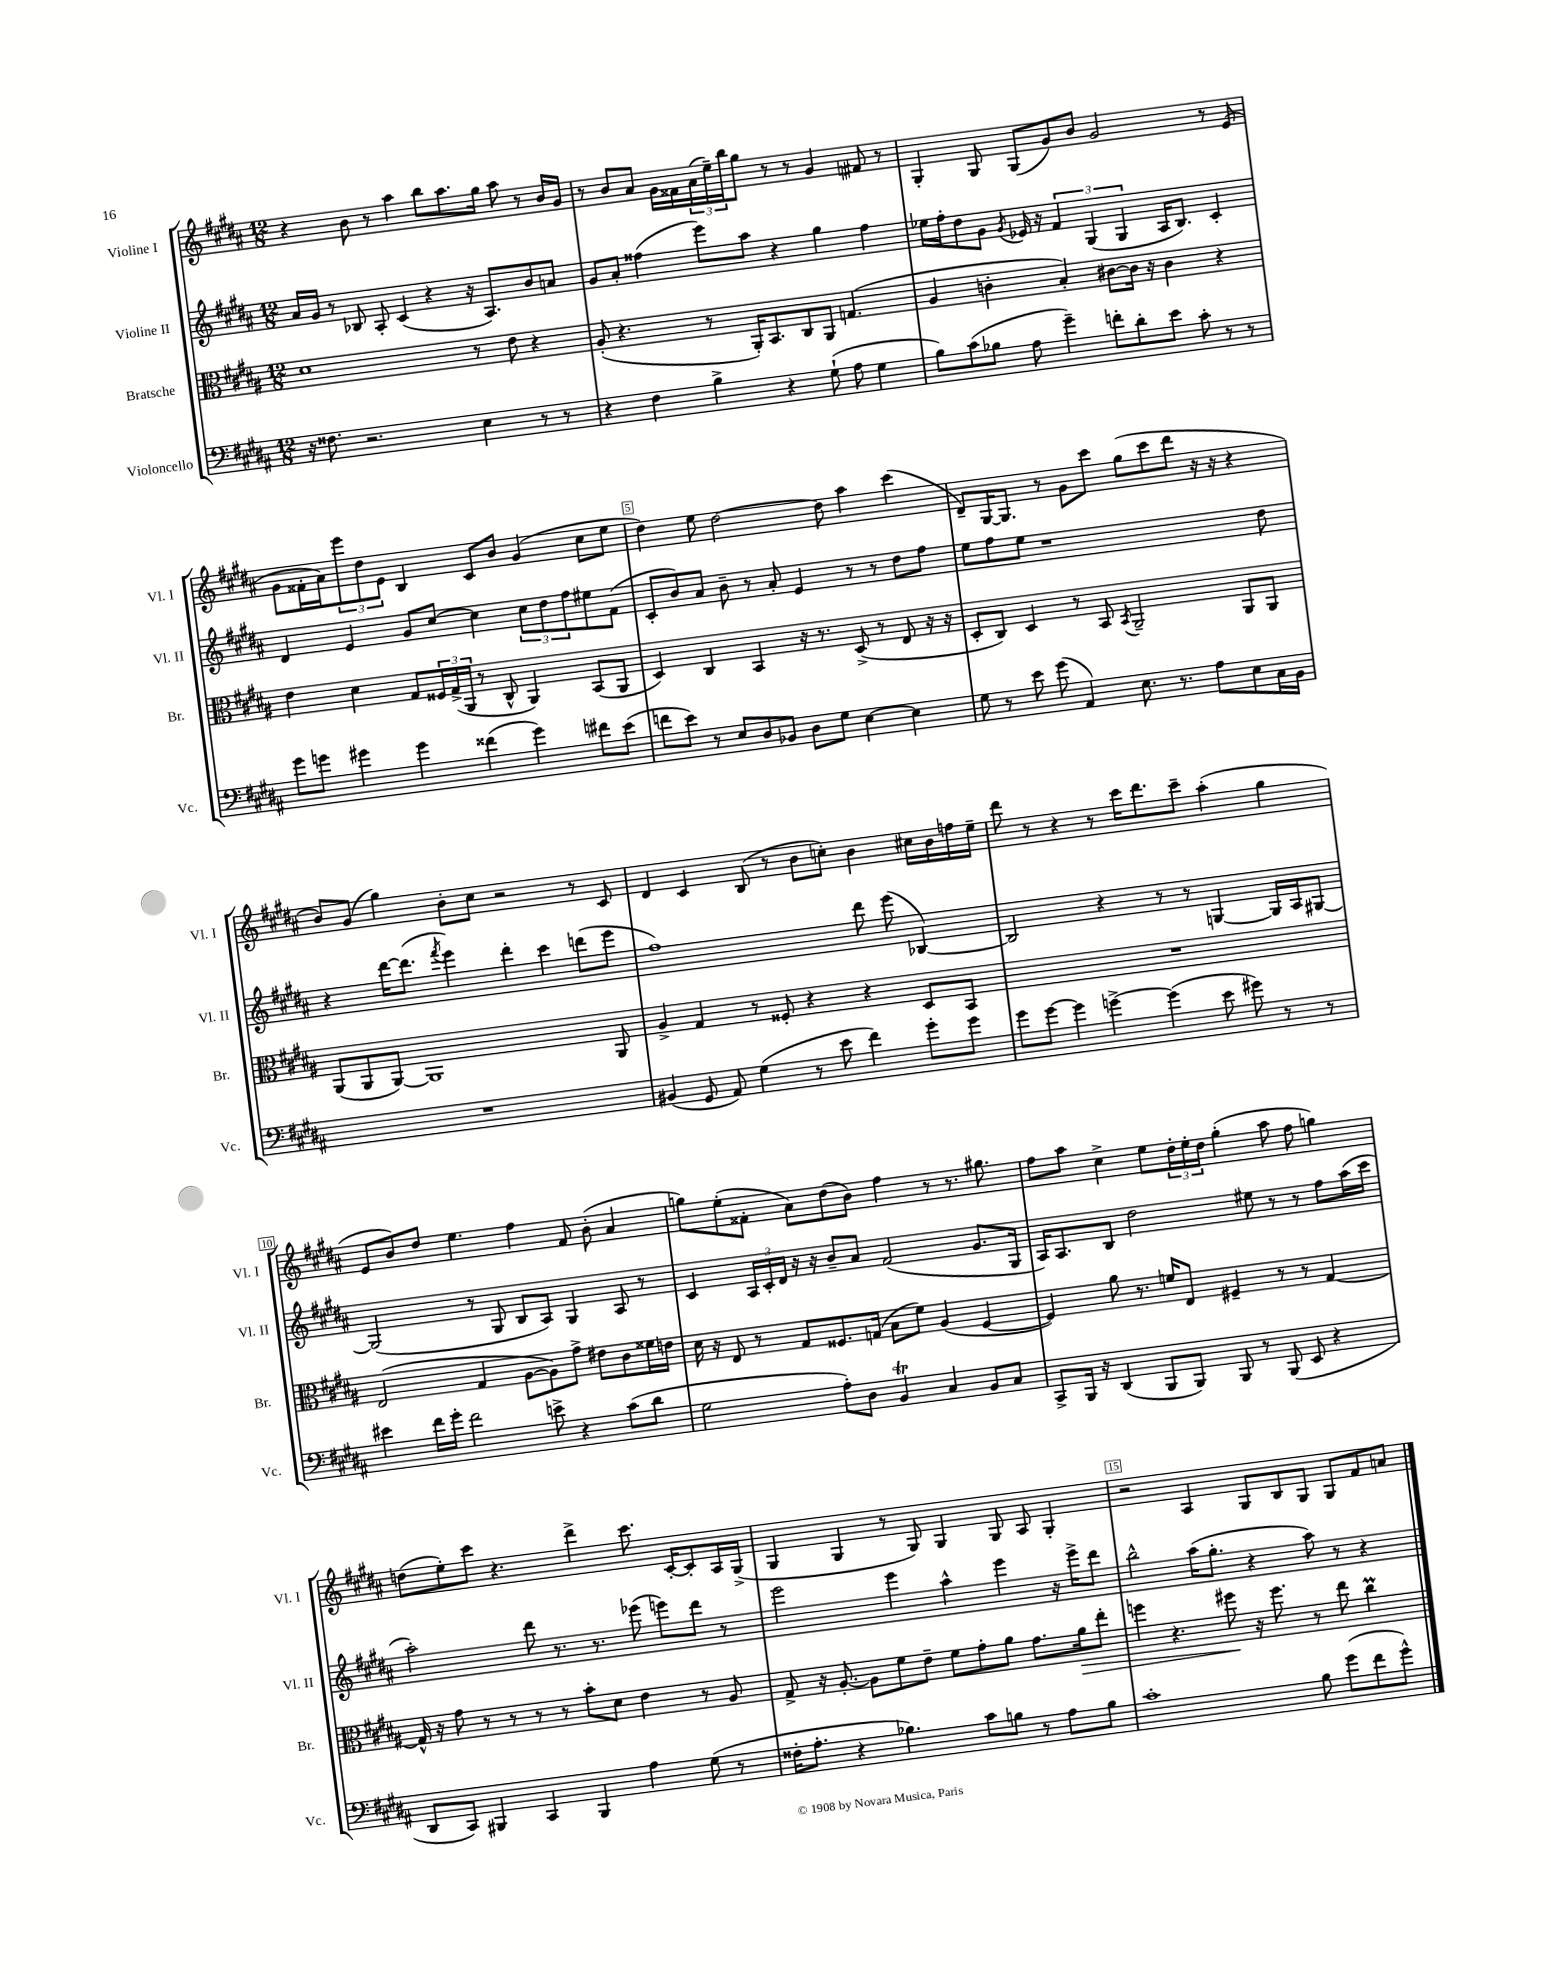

**kern	**kern	**kern	**kern
*staff4	*staff3	*staff2	*staff1
*clefF4	*clefC3	*clefG2	*clefG2
*k[f#c#g#d#a#]	*k[f#c#g#d#a#]	*k[f#c#g#d#a#]	*k[f#c#g#d#a#]
*M12/8	*M12/8	*M12/8	*M12/8
16r	1d#	16a#/LL	4r
8.F##\	.	16g#/JJ	.
.	.	8r	.
2.r	.	8B-/	8b\
.	.	8A#'/	8r
.	.	(4c#/	4aa#\
.	.	4r	8bb\L
.	.	.	8.aa#\
4E\	8r	16r	.
.	.	8.A#/L)	16gg#\Jk
.	8e\	.	8aa#\
8r	4r	8b/	8r
8r	.	8a/J	16b/LL
.	.	.	16g#/JJ
=	=	=	=
4r	(8A#'/	8g#/L	8r
.	4.r	8a#'/J	8b/L
4F#\	.	(4ff##\	8a#/J
.	.	.	16g#\LL
.	.	.	16f##\
4B^\	8r	8eee\L)	(24a#\
.	.	.	24ee~\)
.	.	.	24bb\J
.	16AA#'/LK)	8aa#\J	8gg#\J
.	8.BB/	.	.
4r	.	4r	8r
.	8C#/	.	8r
(8G#`\	8AA#/J	4gg#\	4g#/
8A#\	(4.G/	.	.
4G#\	.	4ff##\	8f#/
.	.	.	8r
=	=	=	=
8B\L)	4A#/	16ee-\LL	4G#'/
.	.	16ff#'\J	.
(8c#\	.	8dd#\	.
8B-\J	4c'\	8g#\J	8G#/
.	.	8qg#/	.
8A#\	.	16e-/	(8G#/L
.	.	16r	.
4g#~\)	4B'/)	6f#/	8g#/)
.	.	.	8b/J
.	.	(6G#/	.
8f'\L	[8c#\L	.	2g#/
.	.	6G#/	.
8d#'\	16c#\]Jk	.	.
.	16r	.	.
8e\J	4c#\	16A#/LK	.
.	.	8.B/J)	.
8c#'\	.	.	.
8r	4r	4c#'/	8r
8r	.	.	(8e/
=	=	=	=
8g#\L	4e\	4d#/	8g#\L
8g\J	.	.	16f##'\L
.	.	.	16a#\J)
4g#\	4d#\	4e/	12eee\
.	.	.	12dd#\
.	.	.	12e\J
4g#\	8G#/L	8g#/L	4B/
.	24F##/L	[8cc#/J	.
.	(24G#^/	.	.
.	24AA#/JJ	.	.
(4f##\	8r	4cc#\]	8c#/L
.	8C#^^/	.	8b/J
4g#\)	4AA#/)	12cc#\L	(4g#/
.	.	12dd#\	.
.	.	12ff#\	.
8f#\L	(8BB/L	8ee#\	8cc#\L
(8e\J	8AA#/J	(8f#\J	8ee\J
=	=	=	=
8f\L	4D#/)	8c#'/L	4dd#\)
8e\J)	.	8b/)	.
8r	4C#/	8a#/J	8ee\
8E/L	.	8b~\	[2dd#\
8D#/	4BB/	8r	.
8BB-/J	.	8a#'/	.
8D#\L	16r	4e/	.
.	8.r	.	.
8G#\J	.	.	8dd#\]
[4E\	(8D#^/	8r	4aa#\
.	8r	8r	.
4E\]	8E/	8dd#\L	(4ccc#\
.	16r	8ff#\J	.
.	16r	.	.
=	=	=	=
8G#\	8D#'/L	8ee\L	8d#~/L)
8r	8C#/J)	8ff#\	[16G#/K
.	.	.	8.G#/]J
8e\	4D#/	8ee\J	.
(8g#\	.	1r	8r
4AA#/)	8r	.	8g#\L
.	8BB/	.	8ccc#\J
.	8qBB/	.	.
8.E\	2AA#~/	.	(8gg#\L
.	.	.	8ccc#\
8.r	.	.	.
.	.	.	8ddd#\J
8A#\L	.	.	16r
.	.	.	16r
8E\	8AA#/L	.	4r
16C#\L	8AA#/J	8dd#\	.
16BB\JJ	.	.	.
=	=	=	=
1.r	(8AA#/L	4r	8b/L)
.	8AA#/	.	(8g#/J
.	[8AA#/J)	[16ddd#\LK	4gg#\)
.	.	(8.ddd#\]J	.
.	1AA#]	.	.
.	.	8qfff#/	.
.	.	4eee\)	8b'\L
.	.	.	8cc#\J
.	.	4ddd#'\	2r
.	.	4ccc#\	.
.	.	(8ddd\L	8r
.	8AA#/	8eee\J	8c#/
=	=	=	=
(4BB#/	4A#^/	1ff#)	4d#/
8GG#/	4G#/	.	4c#/
8AA#/)	.	.	.
(4G#\	8r	.	(8B/
.	8F##'/	.	8r
8r	4r	.	8b\L
8e\	.	.	8cc'\J)
4f#\)	4r	8ddd#\	4b\
.	.	(8eee\	.
8g#'\L	8D#/L	[4B-/)	16cc#\LL
.	.	.	16b\
8g#\J	8BB/J	.	16ff\
.	.	.	16ee~\JJ
=	=	=	=
8g#\L	1.r	2B-/]	8ddd#\
[8g#\J	.	.	8r
4g#\]	.	.	4r
[4g^\	.	4r	8r
.	.	.	16ccc#\LK
.	.	.	8.ddd#\
(4g\]	.	8r	.
.	.	8r	8ccc#~\J
8e\	.	[4G/	(4aa#'\
8g#\)	.	.	.
8r	.	16G/]LL	4gg#\
.	.	16A#/J	.
8r	.	[8G#/J	.
=	=	=	=
4e#\	(2E/	(2G#/]	8e/L
.	.	.	8b/)
16f#\LL	.	.	8dd#/J
16g#'\JJ	.	.	.
2f#\	.	.	4.ee\
.	4G#/	8r	.
.	.	8G#/	.
.	[8A#\L	8B/L	4ff#\
8e^\	8A#\])	8A#/J)	.
4r	8g#^\J	4G#/	8f#/
.	8e#\L	.	(8b'\
(8c#\L	8c#\	8A#/	4a#/
8d#\J	16f##\L	8r	.
.	16e\JJ	.	.
=	=	=	=
2G#\	16d#\	4c#/	8gg\L)
.	16r	.	.
.	8E/	.	(8ee'\
.	8r	24A#/LL	8f##'\J
.	.	24c#'/	.
.	.	24d#/JJ	.
.	8G#/L	16r	8a#\L)
.	.	16r	.
8A#'\L)	8.F##/	8b~/L	(8dd#\
8D#\J	.	8a#/J	8b\J)
.	(16G/Jk	.	.
4BB/	8B\L	(2f#/	4ff#\
.	8f#\J)	.	.
4C#/	(4A#/	.	8r
.	.	.	8.r
8BB/L	[4F##/	8.g#/L	.
.	.	.	8.gg#\
8C#/J	.	.	.
.	.	16G#/Jk	.
=	=	=	=
8CC#^/L	4F##/])	16A#/LK)	8ff#\L
.	.	8.A#/	.
16BBB/Jk	.	.	8aa#\J
16r	.	.	.
(4DD#/	8a#\	8B/J	4cc#^\
.	8.r	2dd#\	.
8BBB/L	.	.	8ee\L
.	16f/LK	.	.
8BBB/J)	8E/J	.	24dd#'\L
.	.	.	24ee'\
.	.	.	24dd#\JJ
8BBB/	4F#~/	.	(4gg#'\
8r	.	8ee#\	.
(8BBB/	8r	8r	8aa#\
8EE/	8r	8r	8ff#\
4r	[4G#/	8ff#\L	4gg\)
.	.	(16aa#\L	.
.	.	16ccc#\JJ	.
=	=	=	=
8DD#/L	16G#^^/]	2aa#'\)	(8dd\L
.	16r	.	.
8CC#/J)	8g#\	.	8ee'\)
4BBB#/	8r	.	8ccc#\J
.	8r	.	4.r
4CC#/	8r	8ddd#\	.
.	8r	8.r	.
4BBB#/	8b'\L	.	4ddd#^\
.	.	8.r	.
.	8d#\J	.	.
4A#\	4e\	(8eee-\	8.ccc#\
.	.	8eee\L)	.
.	.	.	[16c#'/LK
(8G#\	8r	8ddd#\J	8c#'/]
8r	8A#/	8r	16A#/L
.	.	.	(16G#^/JJ
=	=	=	=
16F##'\LK	8G#^/	2eee\	4G#/
8.A#'\J	.	.	.
.	16r	.	.
.	[8.A#'/	.	.
4r	.	.	4G#/
.	8A#\]L	.	.
4.B-\)	8f#\	4eee\	8r
.	8e~\J	.	8G#/)
.	8f#\L	4aa#^^\	4G#/
8c#\L	8g#'\	.	.
8B\J	8a#\J	4eee\	8G#/
8r	8.g#\L	.	8A#/
8A#\L	.	16r	4G#'/
.	16a#\k	16eee^\LK	.
8B\J	8ee'\J	8ddd#\J	.
=	=	=	=
1c#'	4ff\	2bb^^\	2r
.	4.r	.	.
.	.	(16aa#\LK	4A#/
.	.	8.gg#'\J	.
.	8ff#\	.	.
.	16r	4r	8G#/L
.	8.ff#\	.	.
.	.	.	8B/
8B\	8r	8aa#\)	8G#/J
(8g#\L	8ee\	8r	8G#/L
8f#\	4cc#\	4r	8f#/
8g#^^\J)	.	.	8a/J
==	==	==	==
*-	*-	*-	*-
